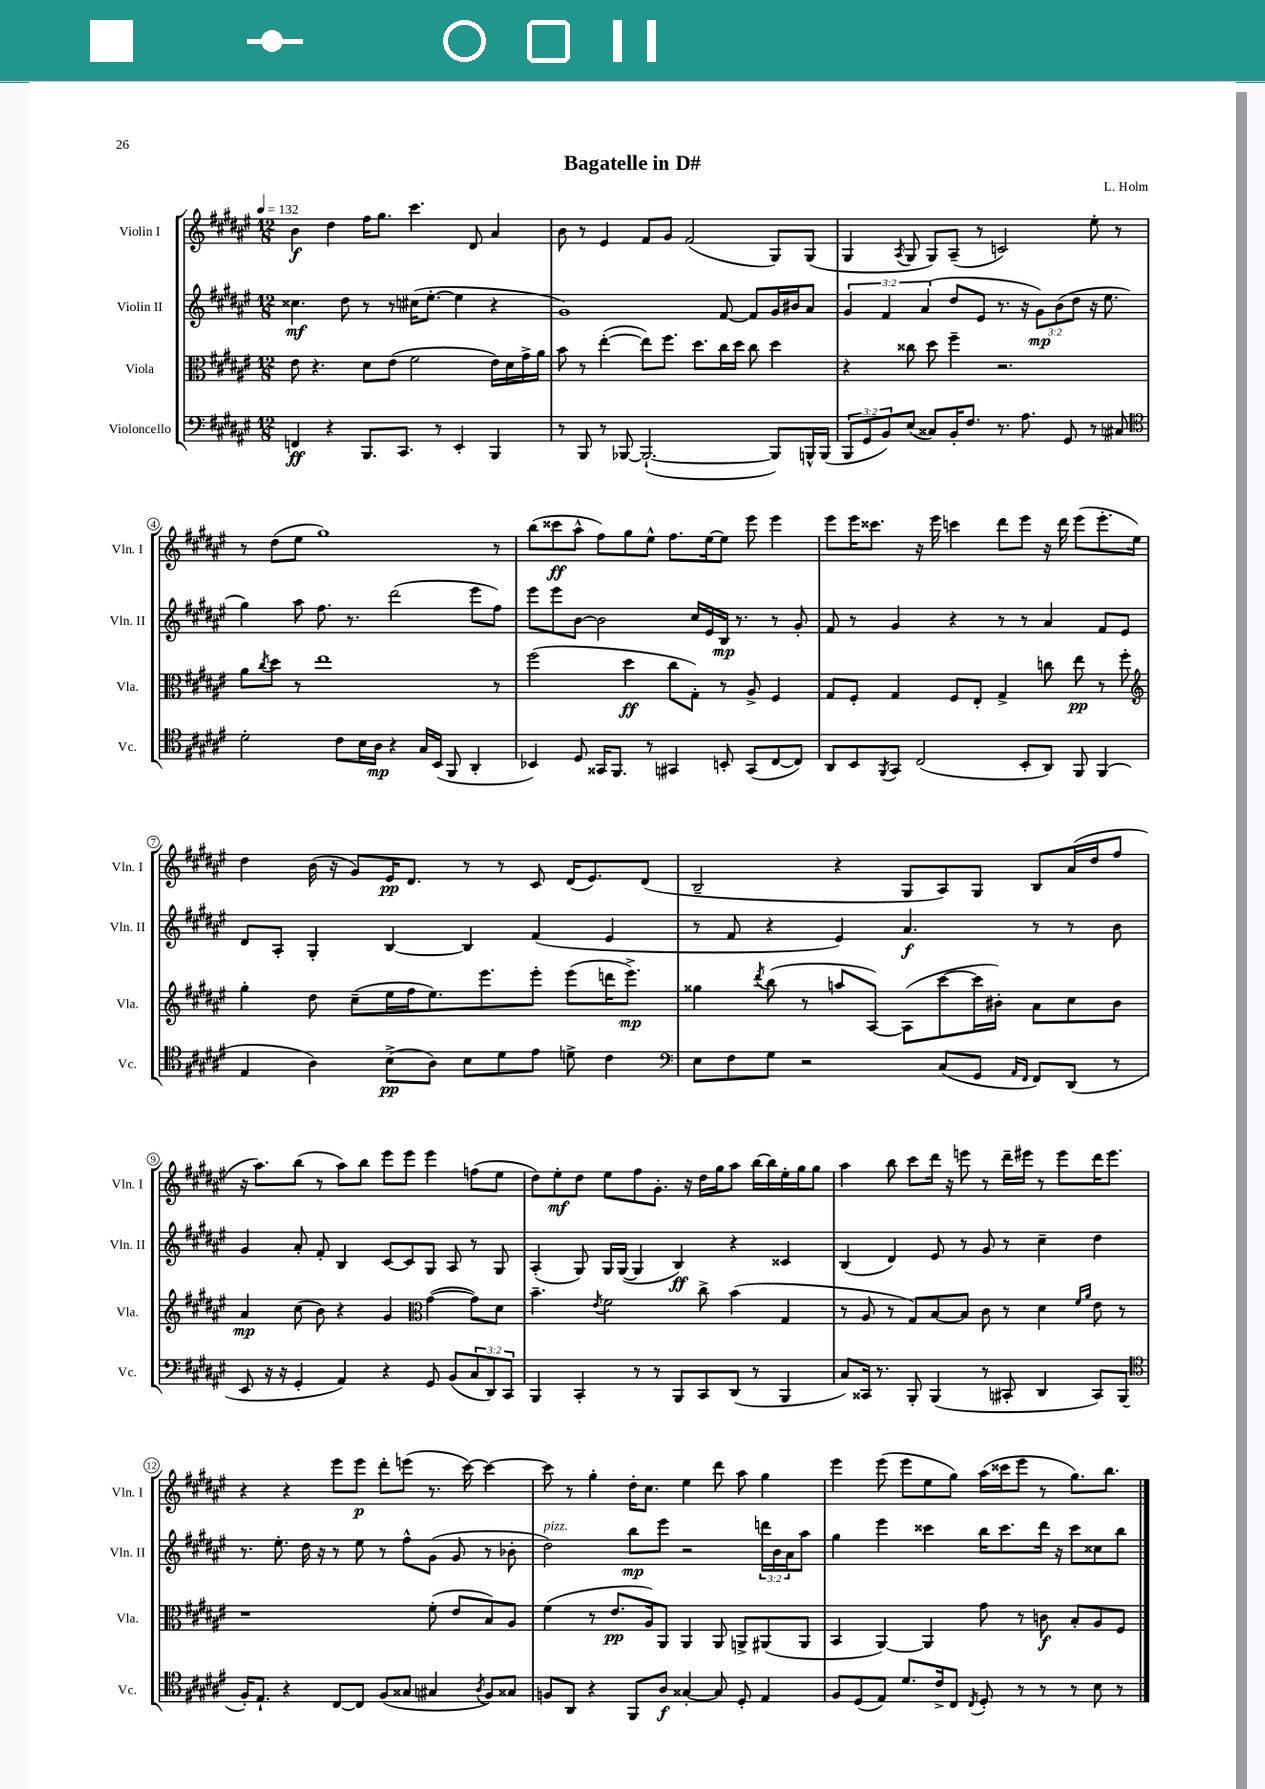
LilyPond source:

\header { title = "Bagatelle in D#" composer = "L. Holm" }
<<
\new StaffGroup <<
\new Staff = "s0" \with { instrumentName = "Violin I" shortInstrumentName = "Vln. I" } {
    \clef treble \key fis \major \numericTimeSignature \time 12/8 \tempo 4 = 132
    b'4\f dis''4 fis''16 gis''8. cis'''4. dis'8 ais'4 |
    b'8 r8 eis'4 fis'8 gis'8 fis'2( gis8) gis8( |
    gis4 \acciaccatura { ais8 } gis8 gis8) ais8--( r8 c'2) eis''8-. r8 |
    r8 dis''8( eis''8 gis''1) r8 |
    b''8( cisis'''8\ff ais''8-^ fis''8) gis''8 eis''8-^ fis''8. eis''16~ eis''8 eis'''8 eis'''4 |
    eis'''8 eis'''16 cisis'''8. r16 eis'''16 c'''4 dis'''8 eis'''8 r16 dis'''16 eis'''8( eis'''8.-. eis''16) |
    dis''4 b'16( r16 gis'8) eis'16\pp dis'8. r8 r8 cis'8 dis'16( eis'8.) dis'8( |
    b2-- r4 gis8 ais8) gis8 b8 ais'16( dis''16 fis''8 |
    r16 ais''8.) b''8( r8 ais''8) b''8 eis'''8 eis'''8 eis'''4 f''8( eis''8 |
    dis''8) eis''8-.\mf dis''8 eis''8 fis''8 gis'8.-. r16 dis''16 gis''16 ais''8 b''16~ b''16 eis''16-. gis''16 gis''8 |
    ais''4 b''8 cis'''8 dis'''16 r16 e'''8 r8 dis'''16-- eis'''16 r8 eis'''8 dis'''16 eis'''8. |
    r4 r4 eis'''8 eis'''8\p dis'''8-. e'''8( r8. cis'''16~) cis'''4~ |
    cis'''8 r8 gis''4-. dis''16-. cis''8. eis''4 dis'''8 ais''8 gis''4 |
    eis'''4 eis'''8( eis'''8 eis''8 gis''8) ais''16( cisis'''16 eis'''8 r8 gis''8.) b''8. \bar "|." |
}
\new Staff = "s1" \with { instrumentName = "Violin II" shortInstrumentName = "Vln. II" } {
    \clef treble \key fis \major \numericTimeSignature \time 12/8 \override Staff.TupletNumber.text = #tuplet-number::calc-fraction-text
    cisis''4.\mf dis''8 r8 r8 cis''16( eis''8.~-. eis''4 r4 |
    gis'1) fis'8~ fis'8 gis'16 bis'16 ais'8 |
    \tuplet 3/2 { gis'4 fis'4 ais'4( } dis''8 eis'8 r8. r16 \tuplet 3/2 { gis'8\mp) b'8( dis''8 } r16 eis''8. |
    gis''4) ais''8 fis''8. r8. dis'''2( eis'''8 fis''8) |
    eis'''8 eis'''8 b'8~ b'2 cis''16 eis'16 b16\mp r8. r8 gis'8-. |
    fis'8 r8 gis'4 r4 r8 r8 ais'4 fis'8 eis'8 |
    dis'8 ais8-. gis4-. b4~ b4 fis'4( eis'4 |
    r8 fis'8 r4 eis'4) ais'4.\f r8 r8 b'8 |
    gis'4 ais'8-. fis'8-. b4 cis'8~ cis'8 gis8 ais8 r8 gis8 |
    ais4-.( gis8) gis16 gis16~( gis4 b4\ff) r4 cisis'4 |
    b4( dis'4) eis'8 r8 gis'8 r8 cis''4-- dis''4 |
    r8. eis''8.-. dis''16 r16 r8 eis''8 r8 fis''8-^ gis'8( gis'8 r8 bes'8-. |
    dis''2^\markup { \italic "pizz." }) b''8\mp eis'''8 r2 \tuplet 3/2 { d'''16 b'16 ais'16 } ais''8 |
    gis''4 eis'''4 cisis'''4 b''16 cisis'''8. dis'''16 r16 cisis'''8 cisis''8 b''8 \bar "|." |
}
\new Staff = "s2" \with { instrumentName = "Viola" shortInstrumentName = "Vla." } {
    \clef alto \key fis \major \numericTimeSignature \time 12/8
    eis'8 r4. dis'8 eis'8( fis'2 eis'16) dis'16 gis'16-> ais'16 |
    b'8 r8 eis''4~-.( eis''8) fis''8. dis''8. cis''16 dis''16 cis''8 dis''4 |
    r4 cisis''8 dis''8 fis''4-- r2. |
    ais'8 \acciaccatura { cis''8 } dis''8 r8 eis''1 r8 |
    fis''2( dis''4\ff cis''8 gis8-.) r8 ais8-> fis4 |
    gis8 fis8-. gis4 fis8 eis8-. gis4-> c''8 eis''8\pp r8 fis''8-. |
    \clef treble gis''4-. dis''8 cis''8--( eis''16 fis''16 eis''8.) eis'''8. eis'''8-. eis'''8( d'''16 eis'''8.->\mp) |
    gisis''4 \acciaccatura { dis'''8 } b''8( r8 a''8 ais8~) ais8( cis'''8~ cis'''16 bis'16-.) ais'8 cis''8 bis'8 |
    ais'4\mp cis''8( b'8) r4 gis'4 \clef alto gis'4~( gis'8) dis'8 |
    b'4.-- \acciaccatura { eis'8 } fis'2 cis''8-> b'4( gis4 |
    r8 ais8 r8 gis8) b8~ b8 cis'8 r8 dis'4 \grace { fis'16 ais'16 } eis'8 r8 |
    r1 fis'8-.( eis'8 b8) ais8 |
    fis'4( r8 eis'8.\pp ais16) ais,8 ais,4 ais,8 a,8-> ais,8( ais,8 |
    b,4 ais,4~) ais,4 gis'8 r8 c'8\f b8-. ais8 fis8 \bar "|." |
}
\new Staff = "s3" \with { instrumentName = "Violoncello" shortInstrumentName = "Vc." } {
    \clef bass \key fis \major \numericTimeSignature \time 12/8 \override Staff.TupletNumber.text = #tuplet-number::calc-fraction-text
    f,4\ff r4 b,,8. cis,8. r8 eis,4-. b,,4 |
    r8 b,,8 r8 bes,,8~ bes,,2.~-!( bes,,8) b,,16-^ b,,16( |
    \tuplet 3/2 { b,,8 gis,8 b,8) } eis8( cisis8) b,16-. fis8. r8. ais8. gis,8 r8 cis8 |
    \clef tenor dis'2-. cis'8 b16 ais16\mp r4 gis16 b,16( fis,8 ais,4-. |
    bes,4) dis8 gisis,16 fis,8. r8 gis,4 b,8-. gis,8( cis8~ cis8) |
    ais,8 b,8 \acciaccatura { fis,8 } gis,8 cis2( b,8-. ais,8) fis,8 fis,4( |
    eis4 ais4) b8->\pp( ais8) b8 dis'8 eis'8 d'8-> cis'4 |
    \clef bass eis8 fis8 gis8 r2 cis8( gis,8 \grace { ais,16 fis,16 } fis,8) dis,8( r8 |
    eis,8 r16 r16 gis,4-. ais,4) r4 gis,8 b,8( \tuplet 3/2 { cis8 dis,8) cis,8 } |
    b,,4 cis,4-. r8 r8 b,,8 cis,8 dis,8( r8 b,,4 |
    cis8) cisis,16 r8. b,,8-. b,,4( r8 cis,8-. dis,4 cis,8) b,,8( |
    \clef tenor fis16-.) eis8.-! r4 cis8~ cis8 fis8( gisis8 gis4 \acciaccatura { ais8 } fis8) gisis8 |
    f8 ais,8 r4 fis,8 ais8\f gisis4~-. gisis8 dis8-. eis4 |
    fis8 dis8( eis8) dis'8. cis'16-> cis8 \acciaccatura { cis8 } dis8-. r8 r8 r8 b8 r8 \bar "|." |
}
>>
>>
\layout { \context { \Score \override BarNumber.stencil = #(make-stencil-circler 0.1 0.3 ly:text-interface::print) } }
